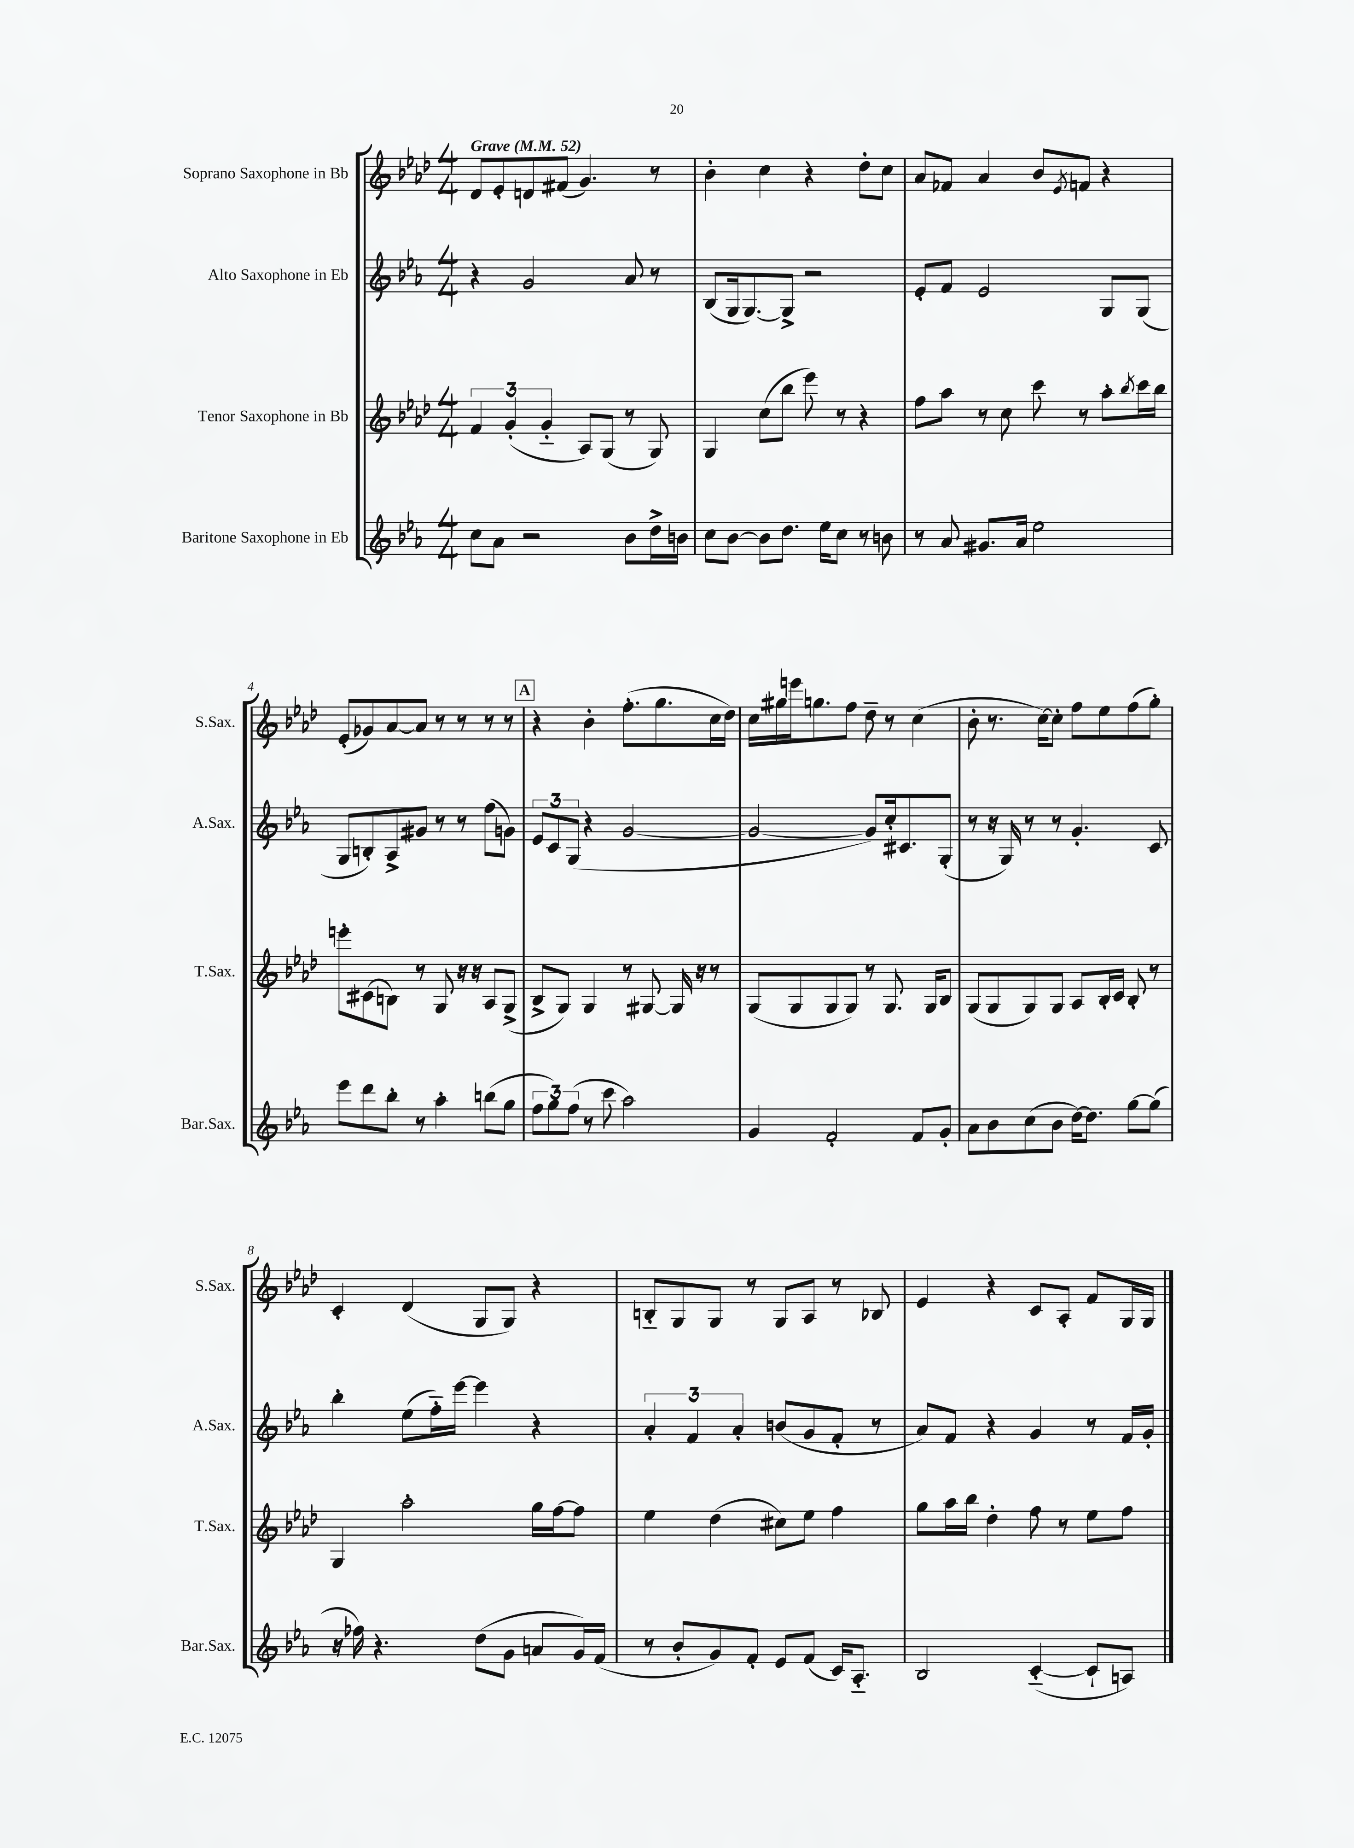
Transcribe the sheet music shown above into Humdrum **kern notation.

**kern	**kern	**kern	**kern
*staff4	*staff3	*staff2	*staff1
*clefG2	*clefG2	*clefG2	*clefG2
*k[b-e-a-]	*k[b-e-a-d-]	*k[b-e-a-]	*k[b-e-a-d-]
*M4/4	*M4/4	*M4/4	*M4/4
*MM52	*MM52	*MM52	*MM52
8cc	6f	4r	8d-
8a-	.	.	8e-'
.	(6g'	.	.
2r	.	2g	8d
.	6g'~	.	.
.	.	.	(8f#
.	8A-)	.	4.g)
.	(8G	.	.
8b-	8r	8a-	.
16dd^	8G)	8r	8r
16b	.	.	.
=	=	=	=
8cc	4G	(8B-	4b-'
[8b-	.	16G	.
.	.	[8.G)	.
8b-]	(8cc	.	4cc
8.dd	8bb-	8G^]	.
.	8eee-)	2r	4r
16ee-	.	.	.
8cc	8r	.	.
8r	4r	.	8dd-'
8b	.	.	8cc
=	=	=	=
8r	8ff	8e-'	8a-
8a-	8aa-	8f	8f-
8.g#	8r	2e-	4a-
.	8cc	.	.
16a-	.	.	.
2ee-	8ccc	.	8b-
.	.	.	8qe-
.	8r	.	8f
.	8aa-'	8G	4r
.	8qbb-	.	.
.	16ccc	(8G	.
.	16bb-	.	.
=	=	=	=
8eee-	8eee'	8G	(8e-'
8ddd	(8c#	8B')	8g-)
8bb-'	8B)	8A-^	[8a-
8r	8r	8g#	8a-]
4aa-'	8G	8r	8r
.	16r	8r	8r
.	16r	.	.
(8bb	8A-	(8ff	8r
8gg	(8G^	8g)	8r
=	=	=	=
12ff	8B-^	12e-	4r
12gg)	.	12c	.
.	8G)	.	.
(12ff	.	(12G	.
8r	4G	4r	4b-'
8ccc	.	.	.
2aa-)	8r	[2g	(8.ff'
.	[8G#	.	.
.	.	.	8.gg
.	16G#]	.	.
.	16r	.	.
.	8r	.	16cc
.	.	.	16dd-)
=	=	=	=
4g	(8G	2g_	16cc
.	.	.	16gg#
.	8G	.	16eee
.	.	.	8.gg
2f'	8G	.	.
.	8G)	.	8ff
.	8r	8g])	8dd-~
.	8.G	16cc'	8r
.	.	8.c#	.
8f	.	.	(4cc
.	16G	.	.
8g'	8B-	(8G'	.
=	=	=	=
8a-	(8G	8r	8b-'
8b-	8G	16r	8.r
.	.	16G)	.
(8cc	8G)	8r	.
.	.	.	[16cc)
8b-	8G	8r	8cc']
[16dd)	8A-	4.g'	8ff
8.dd]	.	.	.
.	16B-'	.	8ee-
.	16c	.	.
[8gg	8B-'	.	(8ff
(8gg]	8r	8c	8gg')
=	=	=	=
16r	4G	4bb-'	4c'
16ff-)	.	.	.
4.r	.	.	.
.	2aa-'	(8ee-	(4d-
.	.	16ff'~)	.
.	.	[16eee-	.
(8dd	.	4eee-]	8G
8g	.	.	8G)
8a	16gg	4r	4r
.	[16ff	.	.
16g)	8ff]	.	.
(16f	.	.	.
=	=	=	=
8r	4ee-	6a-'	8B'~
8b-'	.	.	8G
.	.	6f	.
8g)	(4dd-	.	8G
.	.	6a-'	.
8f'	.	.	8r
8e-	8cc#)	(8b	8G
(8f	8ee-	8g	8A-
16c)	4ff	8f'	8r
8.A-'~	.	.	.
.	.	8r	8B-
=	=	=	=
2B-	8gg	8a-)	4e-
.	16aa-	8f	.
.	16bb-	.	.
.	4dd-'	4r	4r
([4c'~	8ff	4g	8c
.	8r	.	8A-'
8c`]	8ee-	8r	8f
8A)	8ff	16f	16G
.	.	16g'	16G
==	==	==	==
*-	*-	*-	*-
